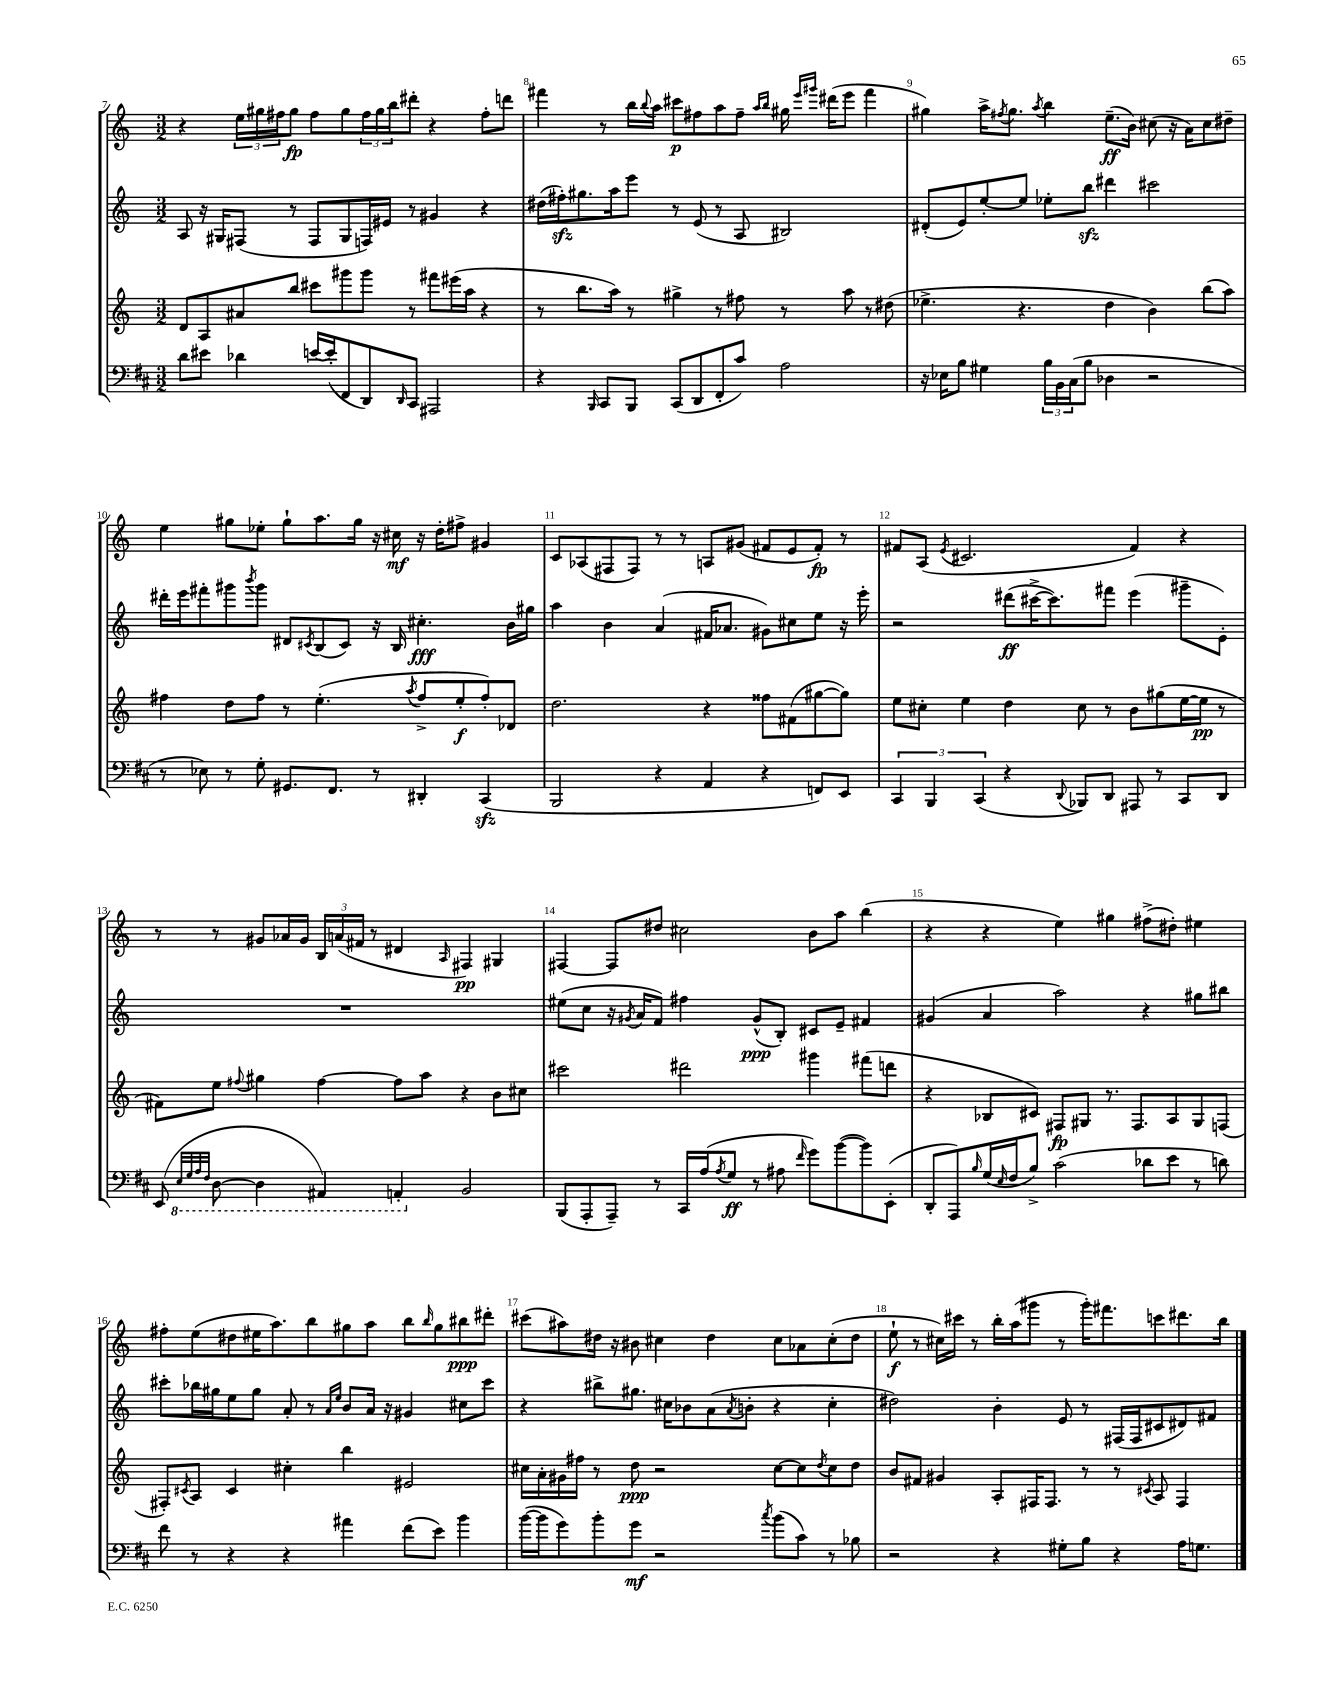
<<
\new StaffGroup <<
\new Staff = "s0" {
    \clef treble \key c \major \numericTimeSignature \time 3/2
    r4 \tuplet 3/2 { e''16 gis''16 fis''16 } gis''8\fp fis''8 gis''8 \tuplet 3/2 { fis''16 gis''16 b''16 } dis'''8-. r4 fis''8-. d'''8 |
    fis'''4 r8 b''16 \appoggiatura { b''8 } a''16 cis'''8\p fis''8 a''8 fis''8-- \grace { a''16 b''16 } gis''16 \grace { e'''16 gis'''16 } dis'''16( e'''8 fis'''4 |
    gis''4) a''16-> \acciaccatura { fis''8 } gis''8. \acciaccatura { a''8 } b''4 e''8.--\ff( b'16) cis''8( r16 a'16) cis''8 dis''8-- |
    e''4 gis''8 ees''8-. gis''8-! a''8. gis''16 r16 cis''16\mf r16 d''16-. fis''8-> gis'4 |
    c'8 aes8( fis8 fis8) r8 r8 a8 gis'8( fis'8 e'8 fis'8-.\fp) r8 |
    fis'8 a8( \acciaccatura { e'8 } cis'2. fis'4) r4 |
    r8 r8 gis'8 aes'16 gis'16 \tuplet 3/2 { b16 a'16( fis'16 } r8 dis'4 \grace { a16 } fis4\pp) gis4 |
    fis4~ fis8 dis''8 cis''2 b'8 a''8 b''4( |
    r4 r4 e''4) gis''4 fis''8->( dis''8-.) eis''4 |
    fis''8-. e''8( dis''8 eis''16 a''8.) b''8 gis''8 a''8 b''8 \grace { b''16 } gis''8 bis''8\ppp dis'''8-. |
    cis'''8( ais''8) dis''16 r16 bis'8 cis''4 dis''4 cis''8 aes'8 cis''8-.( dis''8 |
    e''8-!\f r8 cis''16) cis'''16 r8 b''16-. a''16( gis'''8 r8 gis'''16-.) fis'''8. c'''8 dis'''8. b''16 \bar "|." |
}
\new Staff = "s1" {
    \clef treble \key c \major \numericTimeSignature \time 3/2
    a8 r16 gis16 fis8( r8 fis8 gis8 f16) eis'16 r8 gis'4 r4 |
    dis''16( fis''16-.\sfz) gis''8. a''16 e'''8 r8 e'8( r8 a8 bis2) |
    dis'8-.( e'8) e''8~-. e''8 ees''8-. b''8\sfz dis'''4 cis'''2 |
    dis'''16-. e'''16 fis'''8-. gis'''8 \acciaccatura { b'''8 } gis'''8 dis'8 \acciaccatura { cis'8 } b8( cis'8) r16 b16 cis''4.-.\fff b'16 gis''16 |
    a''4 b'4 a'4( fis'16 aes'8. gis'8) cis''8 e''8 r16 e'''16-. |
    r2 dis'''8\ff( cis'''16~-> cis'''8.) fis'''8 e'''4( gis'''8-- e'8-.) |
    R1. |
    eis''8( c''8 r16 \acciaccatura { gis'8 } a'16 f'8) fis''4 gis'8-^\ppp( b8-.) cis'8 e'8-- fis'4 |
    gis'4( a'4 a''2) r4 gis''8 bis''8 |
    cis'''8-. bes''16 gis''16 e''8 gis''8 a'8-. r8 \grace { a'16 e''16 } b'8 a'16 r16 gis'4 cis''8 cis'''8 |
    r4 bis''8-> gis''8. cis''16 bes'8 a'8( \acciaccatura { a'8 } b'8-. r4 cis''4-. |
    dis''2) b'4-. e'8 r8 fis16( fis16 cis'8 dis'8) fis'8 \bar "|." |
}
\new Staff = "s2" {
    \clef treble \key c \major \numericTimeSignature \time 3/2
    d'8 a8 ais'8 b''8 cis'''8 gis'''8 gis'''8 r8 fis'''8 eis'''16( a''16 r4 |
    r8 b''8. a''16) r8 gis''4-> r8 fis''8 r8 a''8 r8 dis''8( |
    ees''4.-> r4. d''4 b'4) b''8( a''8) |
    fis''4 d''8 fis''8 r8 e''4.-.( \acciaccatura { a''8 } fis''8-> e''8-.\f fis''8-.) des'8 |
    d''2. r4 fisis''8 fis'8( gis''8~ gis''8) |
    e''8 cis''8-. e''4 d''4 cis''8 r8 b'8 gis''8( e''16~ e''16\pp r8 |
    fis'8) e''8 \appoggiatura { fis''8 } gis''4 fis''4~ fis''8 a''8 r4 b'8 cis''8 |
    cis'''2 dis'''2 gis'''4 fis'''8( d'''8 |
    r4 bes8 cis'8) fis8\fp gis8 r8. fis8. a8 gis8 f8( |
    fis8-.) \acciaccatura { cis'8 } a8 cis'4 cis''4-. b''4 eis'2 |
    cis''16 a'16-. gis'16 fis''16 r8 d''8\ppp r2 cis''8~ cis''8 \acciaccatura { d''8 } cis''8 d''8 |
    b'8 fis'8 gis'4 a8-. fis16 fis8. r8 r8 \acciaccatura { cis'8 } a8 fis4 \bar "|." |
}
\new Staff = "s3" {
    \clef bass \key d \major \numericTimeSignature \time 3/2
    d'8 eis'8 des'4 e'16~ e'16-.( fis,8 d,8) \grace { d,16 } cis,8 ais,,2 |
    r4 \grace { b,,16 } cis,8 b,,8 cis,8( d,8 fis,8-. cis'8) a2 |
    r16 ees16 b8 gis4 \tuplet 3/2 { b16 b,16 cis16( } b8 des4 r2 |
    r8 ees8) r8 g8-. gis,8. fis,8. r8 dis,4-. cis,4\sfz( |
    b,,2 r4 a,4 r4 f,8) e,8 |
    \tuplet 3/2 { cis,4 b,,4 cis,4( } r4 \appoggiatura { d,8 } bes,,8) d,8 ais,,8 r8 cis,8 d,8 |
    e,8( \ottava #-1 \grace { e,32 g,32 a,32 fis,32 } d,8~ d,4 ais,,4) a,,4-. \ottava #0 b,2 |
    b,,8( a,,8-. a,,8--) r8 cis,16 a16( \acciaccatura { a8 } g8\ff r8 ais8 \grace { fis'16 } g'8) b'8~( b'8) e,8-.( |
    d,8-. a,,8) \grace { b16 } g16( \grace { e16 } fis16 b8->) cis'2( des'8 e'8 r8 d'8) |
    fis'8 r8 r4 r4 ais'4 fis'8( e'8) b'4 |
    b'16~( b'16 g'8) b'8-. g'8\mf r2 \acciaccatura { cis''8 } b'8( cis'8) r8 bes8 |
    r2 r4 gis8-. b8 r4 a16 g8. \bar "|." |
}
>>
>>
\layout { \context { \Score currentBarNumber = #7 \override BarNumber.break-visibility = ##(#f #t #t) barNumberVisibility = #all-bar-numbers-visible } }
